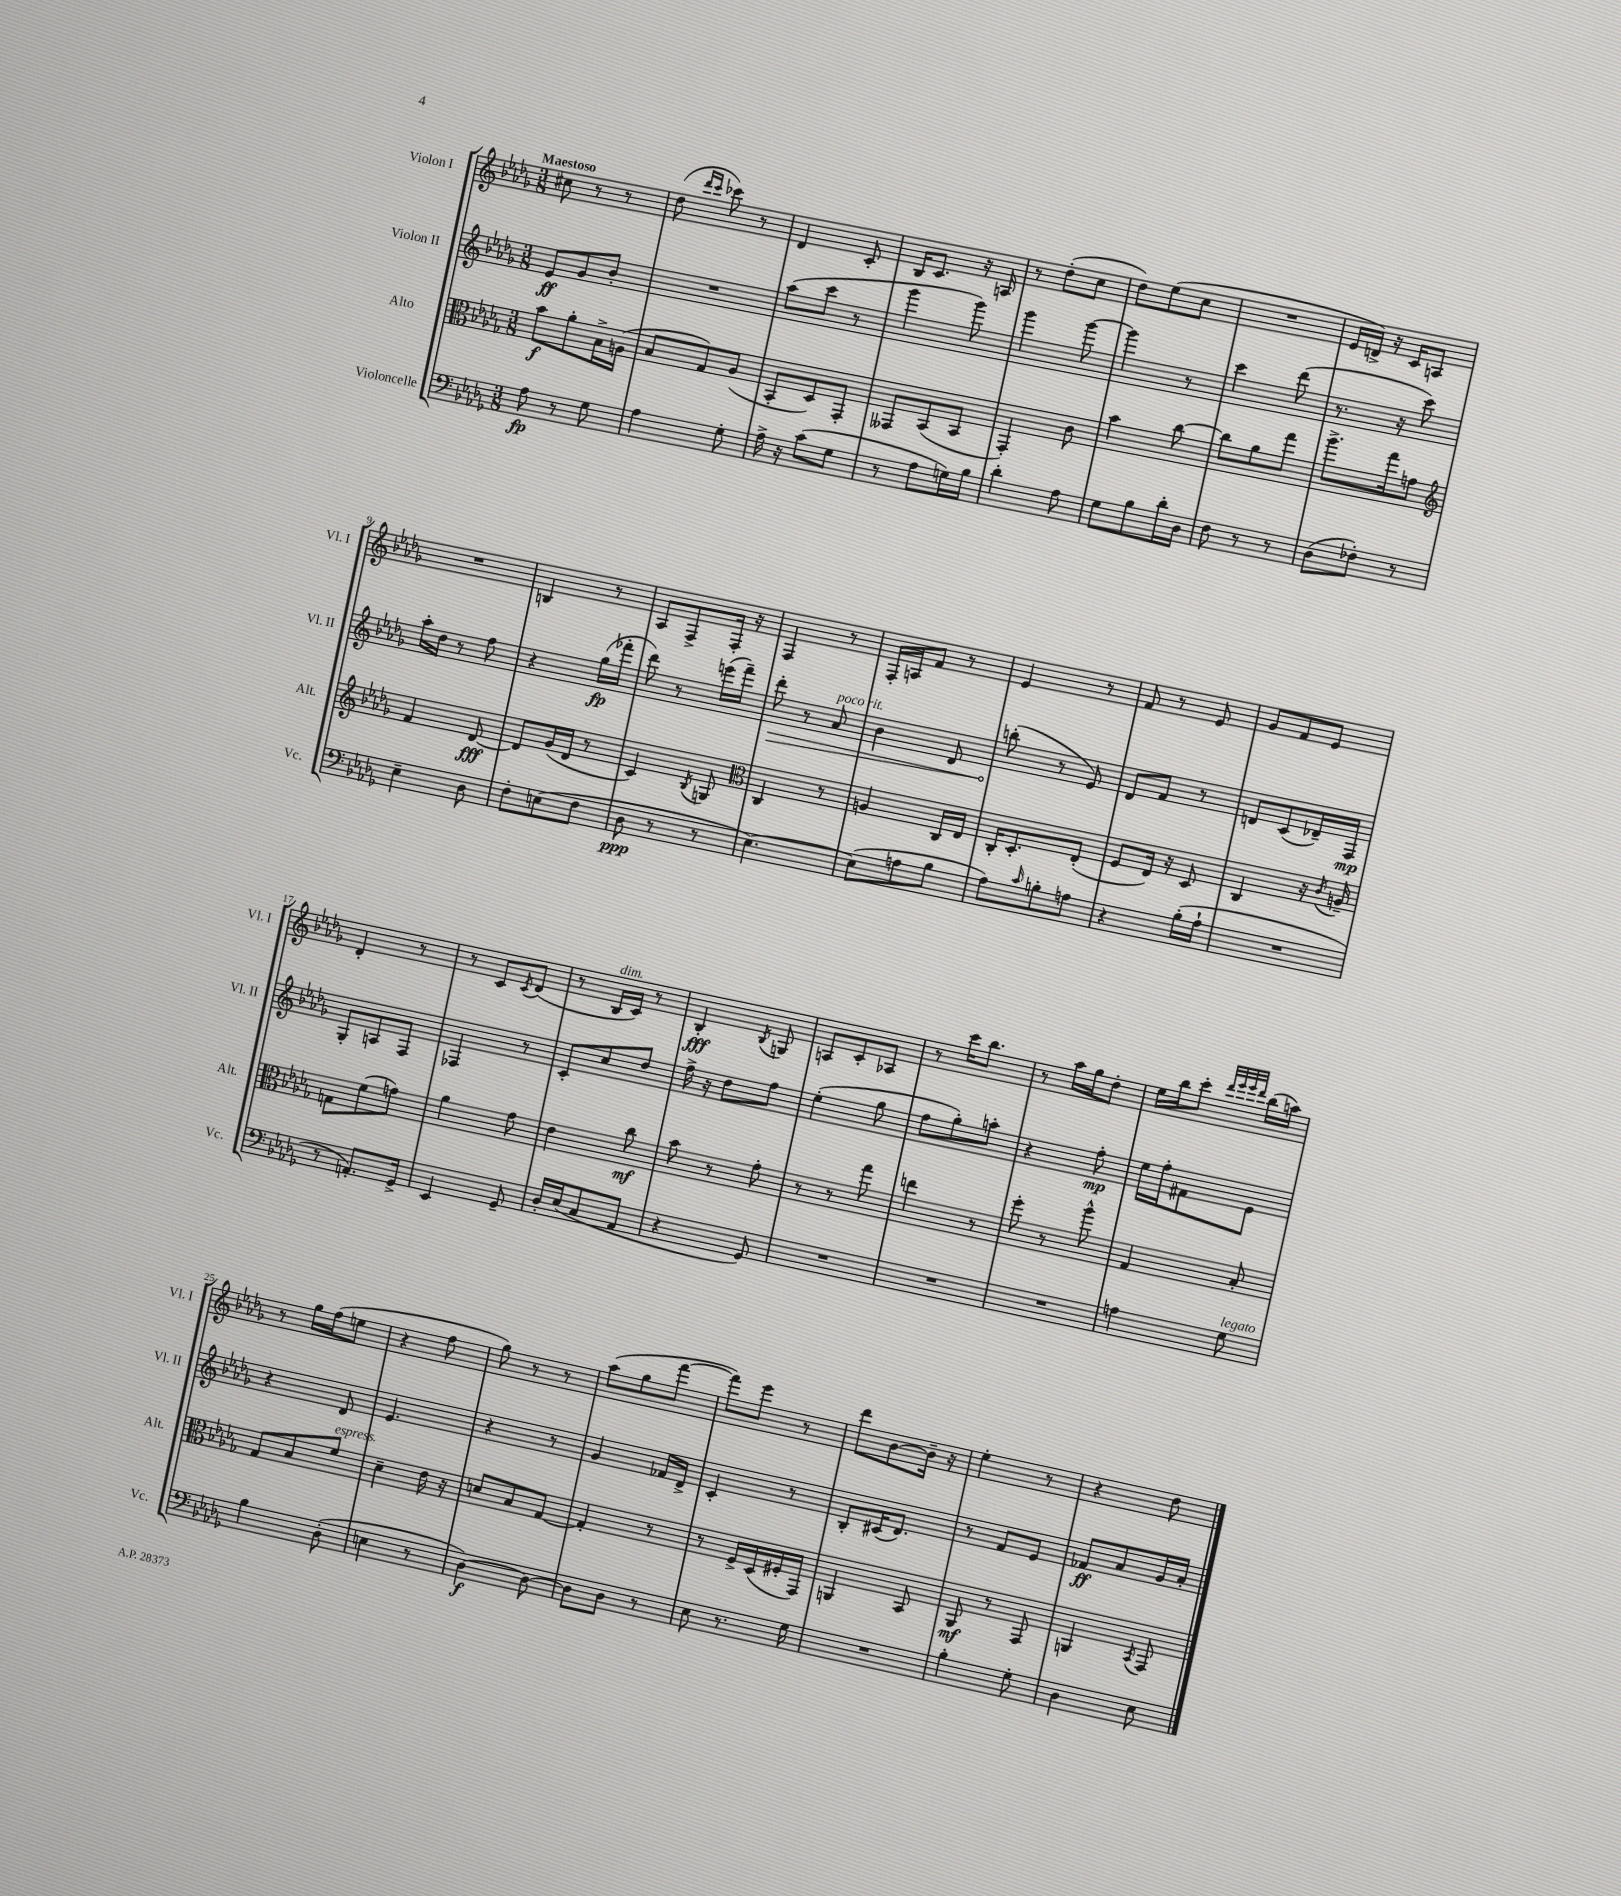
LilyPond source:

<<
\new StaffGroup <<
\new Staff = "s0" \with { instrumentName = "Violon I" shortInstrumentName = "Vl. I" } {
    \clef treble \key des \major \numericTimeSignature \time 3/8 \tempo "Maestoso"
    cis''8 r8 r8 |
    des''8( \grace { des'''16 c'''16 } ces'''8) r8 |
    des'4 c'8-. |
    bes16 c'8. r16 a16 |
    r8 des''8-.( c''8 |
    des''8) ees''8( c''8 |
    R4. |
    ees'16 d'16->) r16 c'16 a8 |
    R4. |
    b4 r8 |
    aes8 f8-> f16-. r16 |
    f4 r8 |
    f16-. a16 f'8 r8 |
    ees'4 r8 |
    f'8 r8 ees'8 |
    ges'8 f'8 ees'8 |
    des'4-. r8 |
    r8 c'8 \acciaccatura { c'8 } des'8( |
    r8 bes16^\markup { \italic "dim." } c'16) r8 |
    bes4-.\fff \acciaccatura { bes8 } g8 |
    a8 c'8-. aes8 |
    r8 c'''16 bes''8. |
    r8 aes''16 ges''16 des''8-. |
    ees''16 bes''16 c'''8-. \grace { des'''32 ees'''32 ees'''32 des'''32 } bes''16( a''16) |
    r8 ges''16 f''16( e''8 |
    r4 f''8 |
    ges''8) r8 r8 |
    aes''8( ges''8 f'''8~ |
    f'''8) ees'''8 r8 |
    des'''8 bes'8~ bes'16-- r16 |
    ees''4-. r8 |
    r4 des''8 \bar "|." |
}
\new Staff = "s1" \with { instrumentName = "Violon II" shortInstrumentName = "Vl. II" } {
    \clef treble \key des \major \numericTimeSignature \time 3/8
    ees'8\ff ges'8 bes'8-. |
    R4. |
    aes''8( c'''8 r8 |
    ges'''4 ges'''8) |
    ges'''4 ges'''8~ |
    ges'''4 r8 |
    c'''4 des'''8( |
    r8. r16 c'''8) |
    aes''16-. des''16 r8 f''8 |
    r4 ges''16\fp( fes'''16-. |
    des'''8) r8 e'''16( f'''16--) |
    \once \override Hairpin.circled-tip = ##t des'''8-.\> r8 aes'8^\markup { \italic "poco rit." } |
    bes'4 des'8 |
    b''8-.\!( r8 ees'8) |
    des'8 f'8 r8 |
    d'8 c'8( des'16--) f16\mp |
    ges8-. a8 f8 |
    fes4 r8 |
    c'8-. c''8 des''8 |
    f''16-> r16 des''8 f''8 |
    ees''4-.( ges''8 |
    f''8 ges''8-.) a''8-. |
    r4 f''8-.\mp |
    ees''16 f''16-. fis'8 ees'8 |
    r4 des'8 |
    ees'4. |
    r4 r8 |
    ges'4 fes'16 des'16-> |
    c'4-. r8 |
    bes8-. cis'16( des'8.) |
    r8 f'8 ees'8 |
    fes'8\ff aes'8 ges'16 aes'16-. \bar "|." |
}
\new Staff = "s2" \with { instrumentName = "Alto" shortInstrumentName = "Alt." } {
    \clef alto \key des \major \numericTimeSignature \time 3/8
    bes'8\f aes'8-. bes16-> a16( |
    bes8 ges8) aes8( |
    bes,8-. des8) ges,8-. |
    geses,8 bes,8( bes,8 |
    ges,4-.) c'8 |
    bes'4 c''8~ |
    c''8 aes'8 ges''8 |
    aes''8.-> ges''16 g'8 |
    \clef treble f'4 des'8~\fff |
    des'8 ges'16( des'16 r8 |
    c'4) \acciaccatura { bes8 } g8 |
    \clef alto c4 r8 |
    a4 c16 ees16 |
    c16-. des8.-. ees8-.( |
    f8 ees16) r16 des8 |
    c4 r16 \acciaccatura { c'8 } a16-- |
    g8 f'8( g'8) |
    aes'4 ges'8 |
    ees'4 c''8\mf |
    bes'8 r8 ges'8-. |
    r8 r8 ges''8 |
    e''4 r8 |
    f''8-. r8 aes''8-^ |
    ges4 bes8-. |
    ges8 bes8 f'8^\markup { \italic "espress." } |
    des'4-- ees'16 r16 |
    d'8 bes8 ges8~ |
    ges4-. r8 |
    r8 f16-> des16( fis16-. ges,16) |
    a,4 bes,8 |
    aes,8\mf r8 ges,8 |
    a,4 \acciaccatura { bes,8 } ges,8 \bar "|." |
}
\new Staff = "s3" \with { instrumentName = "Violoncelle" shortInstrumentName = "Vc." } {
    \clef bass \key des \major \numericTimeSignature \time 3/8
    aes8\fp r8 ges8 |
    aes4 ges8-. |
    aes16-> r16 c'8( ges8 |
    r8 aes8 g16) bes16 |
    des'4-. aes8 |
    ges8 bes8 des'16-. des16 |
    f8 r8 r8 |
    des8( fes8-.) r8 |
    ees4-- des8 |
    f8-. e8( f8 |
    des8\ppp r8 r8 |
    ees4.~) |
    ees8( a8 bes8 |
    aes8) \grace { c'16 } b8-. a8 |
    r4 bes16-.( aes16-! |
    R4. |
    r8 a,8.-.) ges,16-> |
    ees,4 ges,8-- |
    des16-. ees16( c8 aes,8 |
    r4 ges,8) |
    R4. |
    R4. |
    R4. |
    a4 ges8^\markup { \italic "legato" } |
    bes4 des8-.( |
    e4 r8 |
    des4~\f) des8~ |
    des8 des8 r8 |
    ees8 r8. ges16 |
    R4. |
    bes4-. ges8-. |
    des4 ees8 \bar "|." |
}
>>
>>
